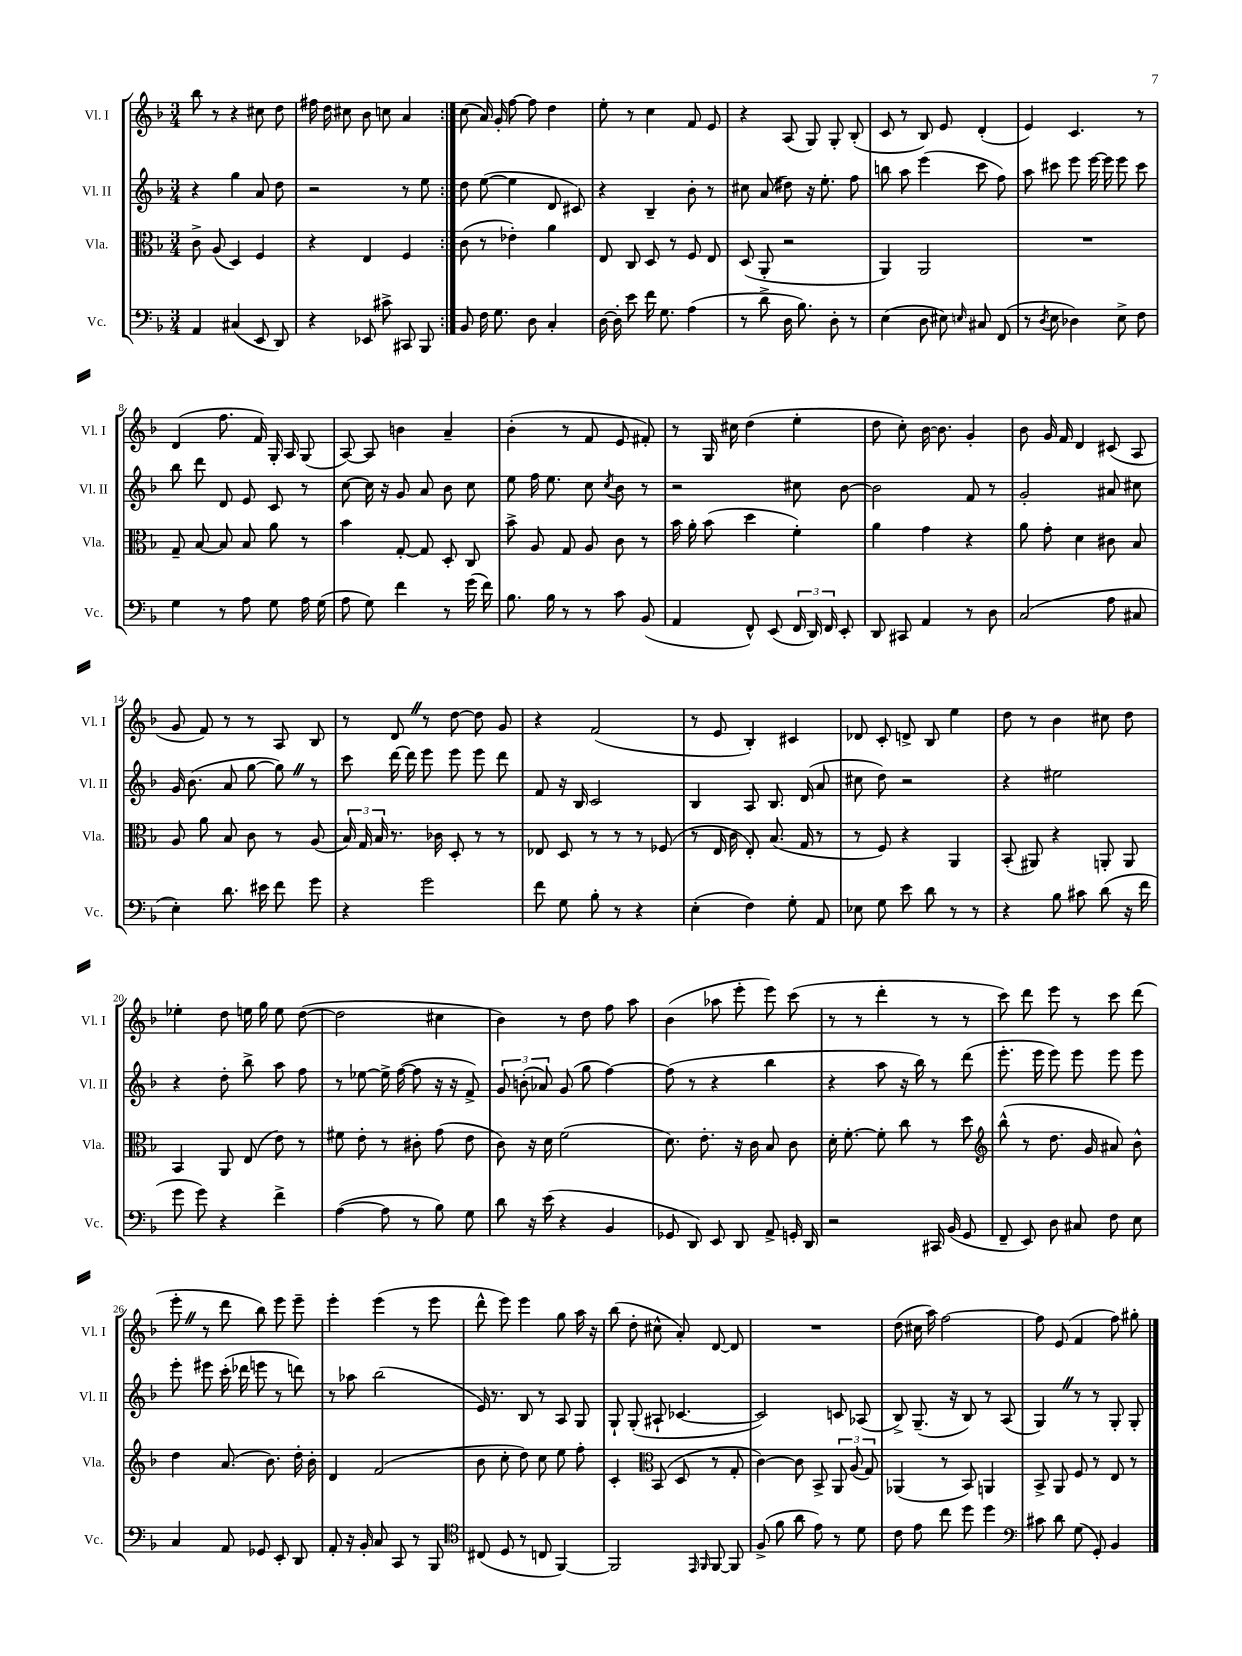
<<
\new StaffGroup <<
\new Staff = "s0" \with { instrumentName = "Vl. I" shortInstrumentName = "Vl. I" } {
    \clef treble \key f \major \numericTimeSignature \time 3/4
    \autoBeamOff \repeat volta 2 { bes''8 r8 r4 cis''8 d''8 |
    fis''16 d''16 cis''8 bes'8 c''8 a'4 | }
    c''8( a'16) g'16-. f''8~ f''8 d''4 |
    e''8-. r8 c''4 f'8 e'8 |
    r4 a8( g8) g8-. bes8-.( |
    c'8 r8 bes8) e'8 d'4-.( |
    e'4) c'4. r8 |
    d'4( f''8. f'16) g16-. a16 g8( |
    a8~) a8 b'4 a'4-- |
    bes'4-.( r8 f'8 e'8 fis'8-.) |
    r8 g16 cis''16 d''4( e''4-. |
    d''8 c''8-.) bes'16~ bes'8. g'4-. |
    bes'8 g'16 f'16 d'4 cis'8( a8 |
    g'8 f'8) r8 r8 a8 bes8 |
    r8 d'8 \once \override BreathingSign.text = \markup { \musicglyph "scripts.caesura.straight" } \breathe r8 d''8~ d''8 g'8 |
    r4 f'2( |
    r8 e'8 bes4-.) cis'4 |
    des'8 c'8-. d'8-> bes8 e''4 |
    d''8 r8 bes'4 cis''8 d''8 |
    ees''4-. d''8 e''16 g''16 e''8 d''8~( |
    d''2 cis''4 |
    bes'4) r8 d''8 f''8 a''8 |
    bes'4( aes''8 e'''8-. e'''8) c'''8( |
    r8 r8 d'''4-. r8 r8 |
    c'''8) d'''8 e'''8 r8 c'''8 d'''8( |
    e'''8-. \once \override BreathingSign.text = \markup { \musicglyph "scripts.caesura.straight" } \breathe r8 d'''8 bes''8) e'''8 e'''8-- |
    e'''4-. e'''4( r8 e'''8 |
    d'''8-^ e'''8) e'''4 g''8 a''16 r16 |
    bes''8( d''8-. cis''8-^ a'8-.) d'8~ d'8 |
    R2. |
    d''8( cis''16 a''16) f''2~ |
    f''8 e'8( f'4 f''8) gis''8-. \bar "|." |
}
\new Staff = "s1" \with { instrumentName = "Vl. II" shortInstrumentName = "Vl. II" } {
    \clef treble \key f \major \numericTimeSignature \time 3/4
    \autoBeamOff \repeat volta 2 { r4 g''4 a'8 d''8 |
    r2 r8 e''8 | }
    d''8 e''8~( e''4 d'8 cis'8) |
    r4 bes4-- bes'8-. r8 |
    cis''8 a'8( dis''8) r16 e''8.-. f''8 |
    b''8 a''8 e'''4( c'''8 f''8) |
    a''8 cis'''8 e'''8 e'''16~ e'''16 e'''8 cis'''8 |
    bes''8 d'''8 d'8 e'8 c'8 r8 |
    c''8~ c''16 r16 g'8 a'8 bes'8 c''8 |
    e''8 f''16 e''8. c''8 \acciaccatura { c''8 } bes'8 r8 |
    r2 cis''8 bes'8~ |
    bes'2 f'8 r8 |
    g'2-. ais'8 cis''8 |
    g'16 bes'8.( a'8 g''8~ g''8) \once \override BreathingSign.text = \markup { \musicglyph "scripts.caesura.straight" } \breathe r8 |
    c'''8 d'''16~ d'''16 e'''8 e'''8 e'''8 d'''8 |
    f'8 r16 bes16 c'2 |
    bes4 a8 bes8. d'16( a'8 |
    cis''8 d''8) r2 |
    r4 eis''2 |
    r4 d''8-. bes''8-> a''8 f''8 |
    r8 ees''8~ ees''16-> f''16~( f''8 r16 r16 f'8->) |
    \tuplet 3/2 { g'8 b'8-.( aes'8) } g'8( g''8 f''4~) |
    f''8( r8 r4 bes''4 |
    r4 a''8 r16 bes''16) r8 d'''8( |
    e'''8.-. e'''16 e'''8) e'''8 e'''8 e'''8 |
    e'''8-. eis'''8 c'''16-.( des'''16 e'''8 r8 d'''8) |
    r8 aes''8 bes''2( |
    e'16) r8. bes8 r8 a8 g8 |
    g8-! g8-.( ais8-! ces'4.~ |
    ces'2) c'8 aes8( |
    bes8->) g8.--( r16 bes8) r8 a8( |
    g4) \once \override BreathingSign.text = \markup { \musicglyph "scripts.caesura.straight" } \breathe r8 r8 g8-. g8-. \bar "|." |
}
\new Staff = "s2" \with { instrumentName = "Vla." shortInstrumentName = "Vla." } {
    \clef alto \key f \major \numericTimeSignature \time 3/4
    \autoBeamOff \repeat volta 2 { c'8-> a8( d4) f4 |
    r4 e4 f4 | }
    c'8( r8 ees'4-.) a'4 |
    e8 c8 d8 r8 f8 e8 |
    d8( a,8-. r2 |
    a,4) a,2 |
    R2. |
    g8-- bes8~ bes8 bes8 a'8 r8 |
    bes'4 g8~-. g8 d8-. c8 |
    bes'8-> a8 g8 a8 c'8 r8 |
    bes'16 a'16-. bes'8( d''4 f'4-.) |
    a'4 g'4 r4 |
    a'8 g'8-. d'4 cis'8 bes8 |
    a8 a'8 bes8 c'8 r8 a8( |
    \tuplet 3/2 { bes16) g16 bes16 } r8. ces'16 d8-. r8 r8 |
    ees8 d8 r8 r8 r8 fes8( |
    r8 e16 c'16 e8-.) bes8.( g16 r8 |
    r8 f8) r4 a,4 |
    bes,8-.( ais,8) r4 a,8-. a,8 |
    bes,4 a,8 e8( e'8) r8 |
    fis'8 e'8-. r8 cis'8-. g'8( e'8 |
    c'8) r16 d'16 f'2( |
    d'8.) e'8.-. r16 c'16 bes8 c'8 |
    d'16-. f'8.~-. f'8-. c''8 r8 d''8 |
    \clef treble bes''8-^( r8 d''8. g'16 ais'8) bes'8-^ |
    d''4 a'8.( bes'8.) d''16-. bes'16-. |
    d'4 f'2( |
    bes'8 c''8-. d''8) c''8 e''8 f''8-. |
    c'4-. \clef alto bes,8( d8 r8 g8-. |
    c'4~) c'8 bes,8-> \tuplet 3/2 { a,8 a8( g8) } |
    aes,4( r8 bes,8) a,4 |
    bes,8-> a,8 f8 r8 e8 r8 \bar "|." |
}
\new Staff = "s3" \with { instrumentName = "Vc." shortInstrumentName = "Vc." } {
    \clef bass \key f \major \numericTimeSignature \time 3/4
    \autoBeamOff \repeat volta 2 { a,4 cis4( e,8 d,8) |
    r4 ees,8 cis'8-> cis,8 bes,,8 | }
    bes,8 f16 g8. d8 c4-. |
    d16~ d16-. e'8 f'16 g8. a4( |
    r8 d'8-> d16 bes8.) d8-. r8 |
    e4( d8 eis8) \grace { e16 } cis8 f,8( |
    r8 \acciaccatura { d8 } e8 des4) e8-> f8 |
    g4 r8 a8 g8 a16 g16( |
    a8 g8) f'4 r8 g'16( f'16) |
    bes8. bes16 r8 r8 c'8 bes,8( |
    a,4 f,8-^) e,8( \tuplet 3/2 { f,16 d,16) f,16 } e,8-. |
    d,8 cis,8 a,4 r8 d8 |
    c2( a8 cis8 |
    e4-.) d'8. eis'16 f'8 g'8 |
    r4 g'2 |
    f'8 g8 bes8-. r8 r4 |
    e4-.( f4) g8-. a,8 |
    ees8 g8 e'8 d'8 r8 r8 |
    r4 bes8 cis'8 d'8( r16 f'16 |
    g'8 g'8) r4 f'4-> |
    a4~( a8 r8 bes8) g8 |
    d'8 r16 e'16( r4 bes,4 |
    ges,8 d,8) e,8 d,8 a,8-> g,16-. d,16 |
    r2 cis,16 bes,16( g,8 |
    f,8-- e,8) d8 cis8 f8 e8 |
    c4 a,8 ges,8 e,8-. d,8 |
    a,8-. r16 bes,16-. c8 c,8 r8 bes,,8 |
    \clef tenor cis8( d8 r8 c8 f,4~) |
    f,2 \grace { e,16 f,16 } f,8~ f,8 |
    f8->( f'8 a'8 e'8) r8 d'8 |
    c'8 e'8 c''8 d''8 d''4 |
    \clef bass cis'8 d'8 g8( g,8-.) bes,4 \bar "|." |
}
>>
>>
